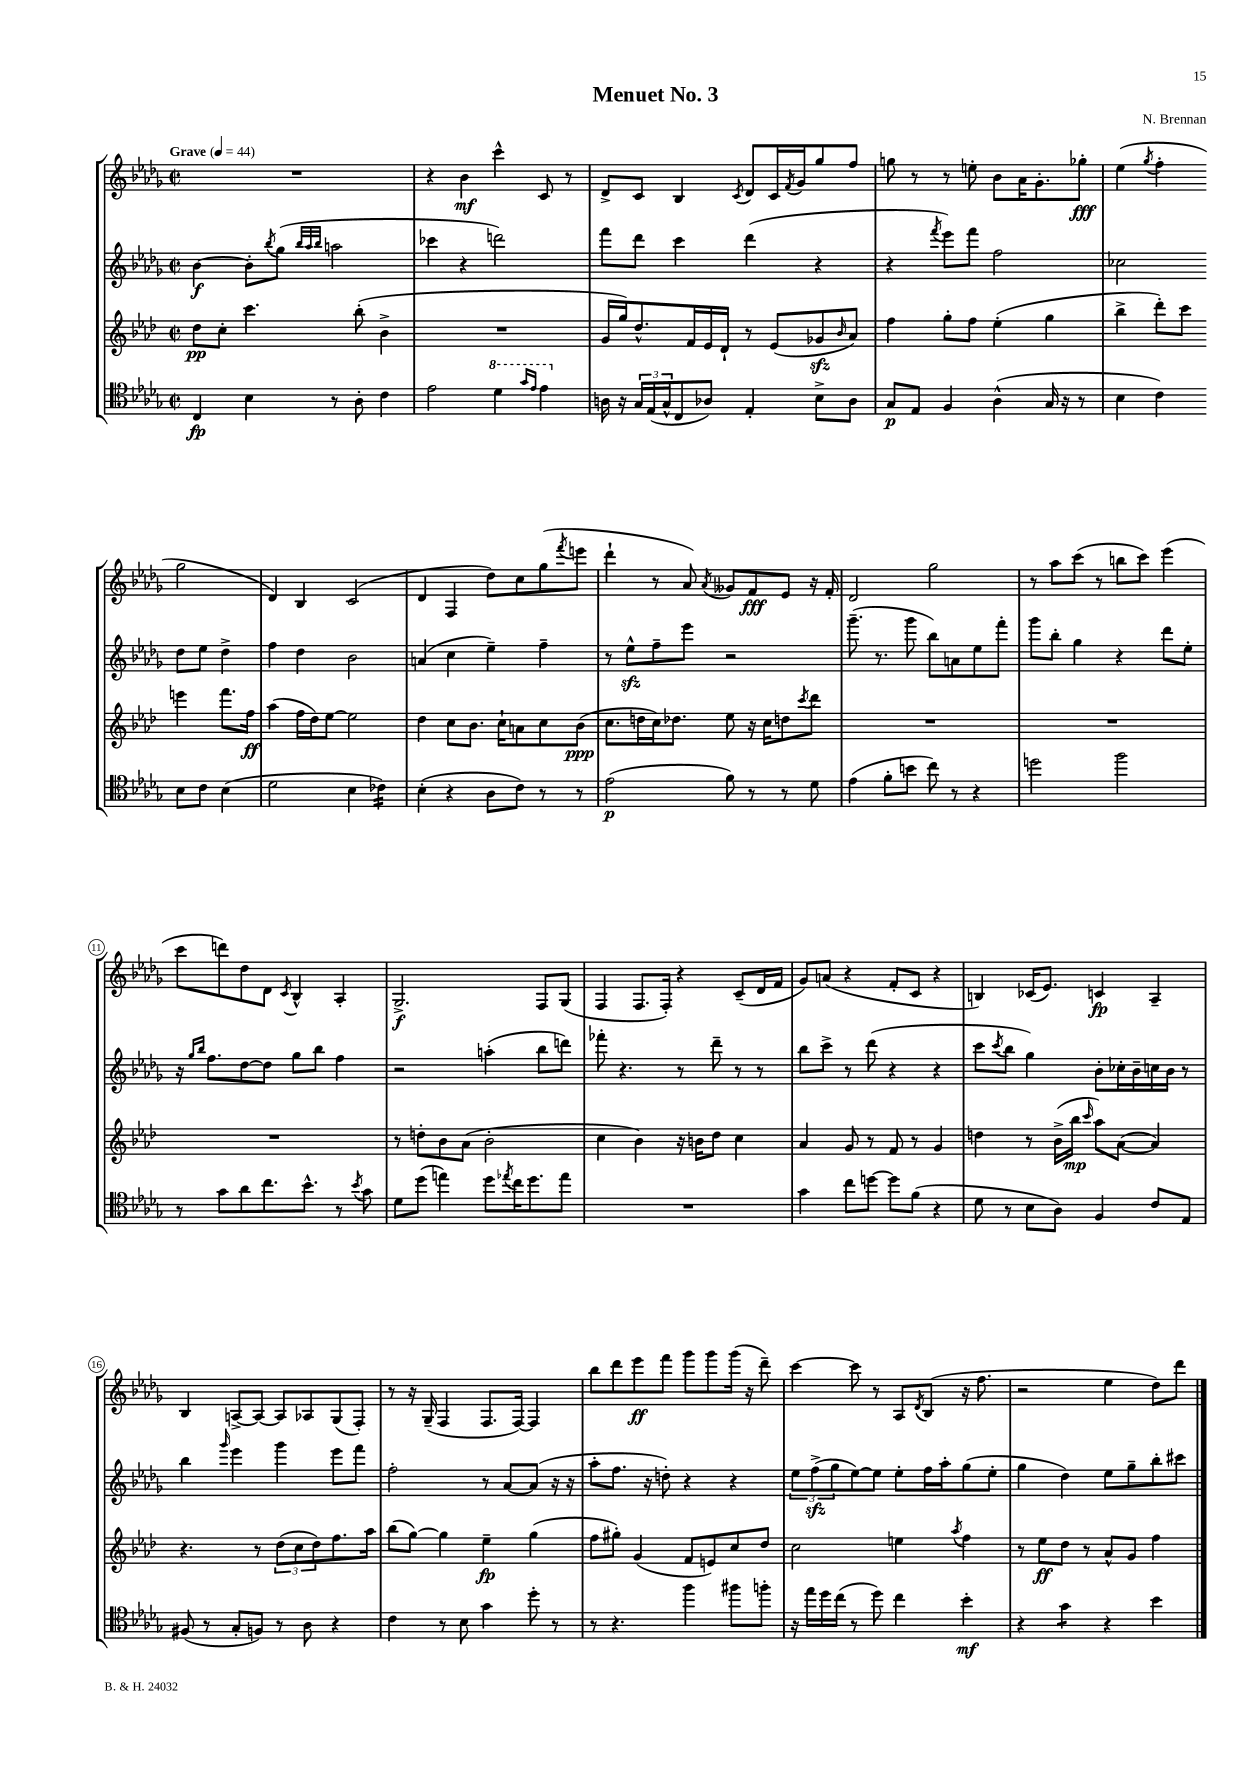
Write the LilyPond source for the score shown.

\header { title = "Menuet No. 3" composer = "N. Brennan" }
<<
\new StaffGroup <<
\new Staff = "s0" {
    \clef treble \key des \major \defaultTimeSignature \time 2/2 \tempo "Grave" 4 = 44
    R1 |
    r4 bes'4\mf c'''4-^ c'8 r8 |
    des'8-> c'8 bes4 \acciaccatura { c'8 } des'8 c'16 \acciaccatura { f'8 } ges'16 ges''8 f''8 |
    g''8 r8 r8 e''8-. bes'8 aes'16 ges'8.-. ges''8-.\fff |
    ees''4( \acciaccatura { ges''8 } f''4-. ges''2 |
    des'4) bes4 c'2( |
    des'4 f4 des''8) c''8 ges''8( \acciaccatura { f'''8 } e'''8 |
    des'''4-! r8 aes'8) \acciaccatura { aes'8 } geses'8 f'8\fff ees'8 r16 f'16-. |
    des'2 ges''2 |
    r8 aes''8 c'''8( r8 b''8 c'''8) ees'''4( |
    c'''8 d'''8) des''8 des'8 \acciaccatura { c'8 } bes4-^ aes4-. |
    ges2.->\f f8 ges8( |
    f4 f8. f16-.) r4 c'8--( des'16 f'16 |
    ges'8) a'8( r4 f'8-. c'8 r4 |
    b4) ces'16( ees'8.) c'4\fp aes4-- |
    bes4 a8~-> a8~ a8 aes8 ges8( f8-.) |
    r8 r16 ges16--( f4 f8. f16~) f4 |
    bes''8 des'''8 ees'''8\ff f'''8 ges'''8 ges'''8 ges'''16( r16 des'''8--) |
    c'''4~ c'''8 r8 aes8 \acciaccatura { des'8 } bes8( r16 f''8. |
    r2 ees''4 des''8) des'''8 \bar "|." |
}
\new Staff = "s1" {
    \clef treble \key des \major \defaultTimeSignature \time 2/2
    bes'4~\f bes'8-. \acciaccatura { bes''8 } ges''8( \grace { bes''32 aes''32 bes''32 } a''2 |
    ces'''4 r4 d'''2) |
    f'''8 des'''8 c'''4 des'''4( r4 |
    r4 \acciaccatura { f'''8 } ees'''8) f'''8 f''2 |
    ces''2 des''8 ees''8 des''4-> |
    f''4 des''4 bes'2 |
    a'4( c''4 ees''4--) f''4-- |
    r8 ees''8-^\sfz f''8-- ees'''8 r2 |
    ges'''8.--( r8. ges'''8 bes''8) a'8 ees''8 f'''8-. |
    ges'''8 bes''8-. ges''4 r4 des'''8 ees''8-. |
    r16 \grace { ges''16 bes''16 } f''8. des''8~ des''8 ges''8 bes''8 f''4 |
    r2 a''4-.( bes''8 d'''8) |
    fes'''8-. r4. r8 des'''8-- r8 r8 |
    bes''8 c'''8-> r8 des'''8( r4 r4 |
    c'''8 \acciaccatura { c'''8 } bes''8 ges''4) bes'8-. ces''16-. bes'16-- c''16 bes'16 r8 |
    bes''4 \grace { ges'''16 } ees'''4 ges'''4 ees'''8 f'''8 |
    f''2-. r8 aes'8~ aes'8( r16 r16 |
    aes''8-. f''8. r16 d''8-.) r4 r4 |
    \tuplet 3/2 { ees''8 f''8->\sfz( ges''8 } ees''8~) ees''8 ees''8-. f''16 aes''16-. ges''8( ees''8-. |
    ges''4 des''4) ees''8 ges''8-- bes''8-. cis'''8 \bar "|." |
}
\new Staff = "s2" {
    \clef treble \key aes \major \defaultTimeSignature \time 2/2
    des''8\pp c''8-. c'''4. bes''8-.( bes'4-> |
    R1 |
    g'16 g''16) des''8.-^ f'16 ees'16 des'16-! r8 ees'8( ges'8\sfz \grace { bes'16 } aes'8) |
    f''4 g''8-. f''8 ees''4-.( g''4 |
    bes''4-> des'''8-.) c'''8 e'''4 f'''8. f''16\ff |
    aes''4( f''16 des''16) ees''8~ ees''2 |
    des''4 c''8 bes'8. c''16-! a'8 c''8 bes'8\ppp( |
    c''8. d''16 c''16) des''8. ees''8 r16 c''16 d''8 \acciaccatura { c'''8 } des'''8 |
    R1 |
    R1 |
    R1 |
    r8 d''8-. bes'8 aes'8( bes'2-. |
    c''4 bes'4) r16 b'16 des''8 c''4 |
    aes'4 g'8 r8 f'8 r8 g'4 |
    d''4 r8 bes'16->( bes''16\mp \grace { c'''16 } aes''8) aes'8~( aes'4) |
    r4. r8 \tuplet 3/2 { des''8( c''8 des''8) } f''8. aes''16 |
    bes''8( g''8~) g''4 ees''4--\fp g''4( |
    f''8 gis''8-.) g'4( f'8 e'8) c''8 des''8 |
    c''2 e''4 \acciaccatura { aes''8 } f''4 |
    r8 ees''8\ff des''8 r8 aes'8-^ g'8 f''4 \bar "|." |
}
\new Staff = "s3" {
    \clef tenor \key des \major \defaultTimeSignature \time 2/2
    c4\fp bes4 r8 aes8-. c'4 |
    ees'2 \ottava #1 des''4 \grace { ges''16 ees''16 } ees''4 \ottava #0 |
    a16 r16 \tuplet 3/2 { ges16 ees16( ges16-^ } c8 aes8) ees4-. bes8-> aes8 |
    ges8\p ees8 f4 aes4-^( ges16 r16 r8 |
    bes4 c'4) bes8 c'8 bes4( |
    des'2 bes4 ces'4:16) |
    bes4-.( r4 aes8 c'8) r8 r8 |
    ees'2\p( f'8) r8 r8 des'8 |
    ees'4( f'8-. b'8 c''8) r8 r4 |
    d''2 f''2 |
    r8 ges'8 aes'8 c''8. bes'8.-^ r8 \acciaccatura { bes'8 } ges'8 |
    des'8 des''8( e''4) des''8 \acciaccatura { ees''8 } c''16 des''8. ees''8 |
    R1 |
    ges'4 c''8 d''8~ d''8 f'8( r4 |
    des'8 r8 bes8 aes8) f4 c'8 ees8 |
    fis8( r8 ges8-. f8) r8 aes8 r4 |
    c'4 r8 bes8 ges'4 des''8-. r8 |
    r8 r4. f''4 fis''8 f''8-. |
    r16 ees''16 des''16 c''16( r8 des''8) c''4 bes'4-.\mf |
    r4 ges'4:8 r4 bes'4 \bar "|." |
}
>>
>>
\layout { \context { \Score \override BarNumber.stencil = #(make-stencil-circler 0.1 0.3 ly:text-interface::print) } }
